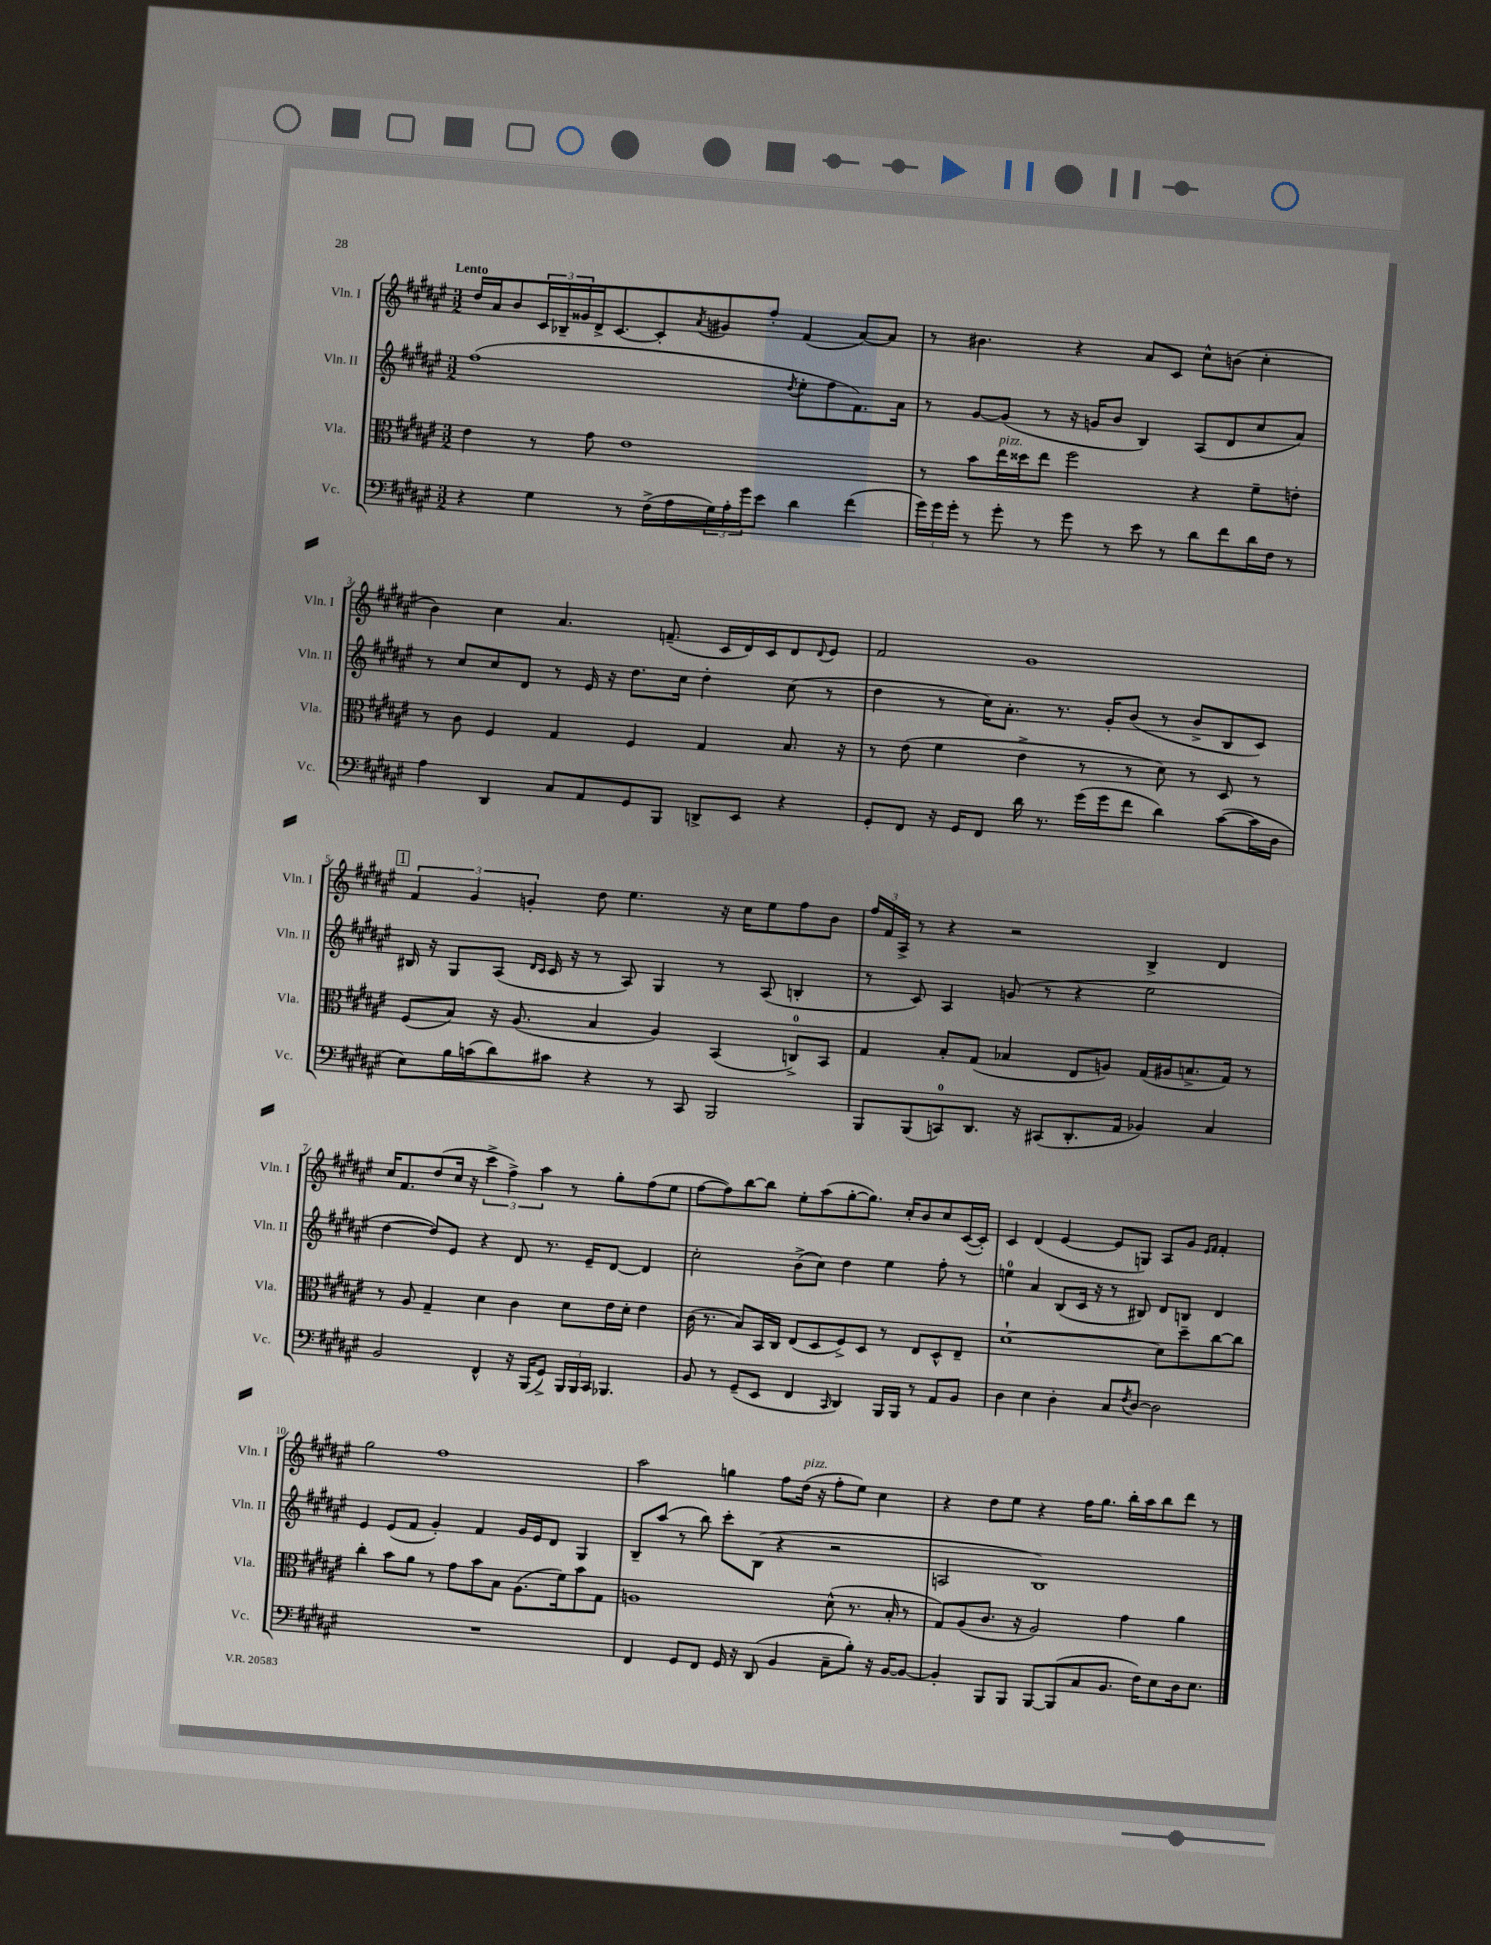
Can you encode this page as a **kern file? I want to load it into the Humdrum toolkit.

**kern	**kern	**kern	**kern
*staff4	*staff3	*staff2	*staff1
*clefF4	*clefC3	*clefG2	*clefG2
*k[f#c#g#d#a#e#]	*k[f#c#g#d#a#e#]	*k[f#c#g#d#a#e#]	*k[f#c#g#d#a#e#]
*M3/2	*M3/2	*M3/2	*M3/2
4r	4e#\	(1ff#	16dd#/LL
.	.	.	16a#/J
.	.	.	8b/
4G#\	8r	.	24c#/L
.	.	.	24B-~/
.	.	.	24g##/
.	8g#\	.	16d#^/J
.	.	.	[8.c#/
8r	1e#	.	.
(16F#^\LL	.	.	8c#'/]
16A#\	.	.	.
.	.	.	8qa#/
24G#\)	.	.	8g#/
24A#'\	.	.	.
24g#\J	.	.	.
8e#\J	.	.	8ff#'/J
.	.	8qdd#/	.
4d#\	.	8ee#'\L	(4f#/
.	.	8ff#\	.
(4f#\	.	8.f#\)	[8a#/L)
.	.	.	8a#/]J
.	.	16a#\Jk	.
=	=	=	=
24g#\LL)	8r	8r	8r
24g#\	.	.	.
24g#'\JJ	.	.	.
8r	8b\L	[8g#/L	4.b#\
8g#'\	16ee#\L	(8g#/]J	.
.	16dd##\J	.	.
8r	8ee#\J	8r	.
8g#\	2ff#\	16r	4r
.	.	16g/LK	.
8r	.	8b/J	.
8e#\	.	4B/)	8a#/L
8r	.	.	8c#/J
8d#\L	4r	(8A#/L	8cc#^^\L
8f#\	.	8d#/	(8b\J
16d#\L	8f#~\L	8cc#/	4cc#'\
16F#\JJ	.	.	.
8r	8e'\J	8a#/J)	.
=	=	=	=
4A#\	8r	8r	4b\)
.	8c#\	8cc#/L	.
4DD#/	4F#/	8cc#/	4cc#\
.	.	8d#/J	.
8C#/L	4G#/	8r	4.a#/
8AA#/	.	16e#/	.
.	.	16r	.
8GG#/	4F#/	8.dd#\L	.
8BBB/J	.	.	(8.f~/
.	.	16cc#\Jk	.
8DD^/L	4G#/	4dd#'\	.
.	.	.	16c#/LL
8EE#/J	.	.	16d#/)
.	.	.	16c#/J
4r	8.B/	(8cc#\	8d#/
.	.	.	8qqd#/
.	.	8r	8e#/J
.	16r	.	.
=	=	=	=
8GG#'/L	8r	4dd#\	2f#/
8FF#/J	(8e#\	.	.
16r	4f#\	8r	.
16GG#/LK	.	.	.
8FF#/J	.	16cc#\LK)	.
.	.	8.a#'\J	.
16d#\	4e#^\	.	1g#
8.r	.	.	.
.	.	8.r	.
(16g#\LL	8r	.	.
16g#\J	.	16g#'/LK	.
8f#\J	8r	(8b/J	.
4d#\)	8d#\)	8r	.
.	8r	8b^/L	.
([8c#\L	8D#/	8B/	.
16c#\]L	8r	8c#/J)	.
16D#\JJ	.	.	.
=	=	=	=
8E#\L)	(8F#/L	16B#/	6f#/
.	.	16r	.
16B\L	8B/J)	8G#/L	.
.	.	.	6g#/
(16c\J	.	.	.
8d#\)	16r	(8A#/J	.
.	(8.A#/	.	.
.	.	.	6g'/
.	.	16qqd#/LL	.
.	.	16qqc#/JJ	.
8c#\J	.	16c#/	.
.	.	16r	.
4r	4B/	8r	8dd#\
.	.	8A#/)	4.ee#\
8r	4A#/)	4G#/	.
8CC#/	.	.	.
2BBB/	(4BB/	8r	16r
.	.	.	16cc#\LK
.	.	(8A#/	8ee#\
.	8C^/L)	4B'/	8ff#\
.	8BB/J	.	8b\J
=	=	=	=
8BBB/L	4G#/	8r	24ff#/LL
.	.	.	24f#/
.	.	.	24A#^/JJ
(8BBB/	.	8c#/)	8r
8CC/)	8B'/L	4A#/	4r
8.DD#/J	(8G#/J	.	.
.	4B-/	(8g/	2r
16r	.	.	.
(8CC#/L	.	8r	.
8.DD#'/	8E#/L	4r	.
.	8A/J)	.	.
16AA#/Jk	.	.	.
4BB-/)	(16G#/LL	2ee#\	4B^/
.	16A#/J	.	.
.	8.B^/	.	.
4C#/	.	.	4d#/
.	16G#/Jk)	.	.
.	8r	.	.
=	=	=	=
2BB/	8r	[4dd#\	16cc#/LK
.	.	.	8.f#/
.	8A#/	.	.
.	4G#~/	8dd#/]L)	(8dd#/
.	.	8e#/J	16cc#/Jk
.	.	.	16r
4FF#^^/	4d#\	4r	6ccc#^\
.	.	.	6ff#^\)
16r	4c#\	8d#/	.
(16BBB/LK	.	.	.
.	.	.	6aa#\
8GG#^/J)	.	8.r	.
24BBB/LL	8d#\L	.	8r
24BBB/	.	.	.
.	.	16e#~/LK	.
24CC#/JJ	.	.	.
4.BBB-/	16e#\L	[8d#/J	8gg#'\L
.	16d#'\JJ	.	.
.	4e#\	4d#/]	(8ff#\
.	.	.	8ee#\J
=	=	=	=
8BB/	(16c#\	2cc#'\	[8ff#\L
.	8.r	.	.
8r	.	.	8ff#\])
(8GG#~/L	8B/L)	.	[8bb\
8EE#/J	16BB/L	.	8bb\]J
.	16C#/JJ	.	.
4FF#/	(8E#/L	(8b^\L	8ee#'\L
.	8D#/	8cc#\J)	(8aa#\
16qqCC#/	.	.	.
4DD#/)	8F#^/)	4dd#\	[8gg#'\
.	8D#/J	.	8.gg#\]J)
16BBB/LL	8r	4ee#\	.
16BBB/JJ	.	.	16cc#'/LK
8r	8E#/L	.	8b/
8AA#/L	8D#^^/	8ff#'\	8cc#/
8BB/J	8E#~/J	8r	([16c#/L
.	.	.	16c#'/]JJ)
=	=	=	=
4D#\	[1d#`	4ee\	4c#/
4E#\	.	4a#/	(4d#/
4D#'\	.	(8B/L	[4e#/
.	.	16c#/Jk	.
.	.	16r	.
8C#/L	.	8r	8e#/]L
8qF#/	.	.	.
[8D#/J	.	8B#/)	8G/J)
2D#\]	8d#\]L	8d#/L	8A#/L
.	8dd#~\	8B/J	8g#/J
.	.	.	16qqe#/LL
.	.	.	16qqf#/JJ
.	[8cc#\	4d#/	4f#'/
.	8cc#\]J	.	.
=	=	=	=
1.r	4cc#'\	4e#/	2gg#\
.	8b\L	(8e#/L	.
.	8a#\J	8f#/J	.
.	8r	4g#'/)	1ff#
.	8g#\L	.	.
.	8b\	4f#/	.
.	8B\J	.	.
.	(8.A#\L	16g#/LL	.
.	.	16e#/J	.
.	.	8d#/J	.
.	16f#\k)	.	.
.	8b\	4G#/	.
.	8G#\J	.	.
=	=	=	=
4FF#/	1A	8B~/L	2aa#\
.	.	(8aa#/J	.
8GG#/L	.	8r	.
8FF#/J	.	8bb\)	.
16GG#/	.	8ccc#'\L	4gg\
16r	.	.	.
(8DD#/	.	(8B\J	.
4BB/	.	4r	8ff#\L
.	.	.	(16dd#\Jk
.	.	.	16r
8C#~\L	(8d#^^\	2r	8ff#'\L
8B'\J)	8.r	.	8ee#\J)
16r	.	.	4cc#\
[16BB/LK	16B'/	.	.
8BB/_J	8r	.	.
=	=	=	=
4BB'/]	8G#/L)	2A/	4r
.	(8A#/	.	.
8BBB/L	8.c#/J	.	8dd#\L
8BBB/J	.	.	8ee#\J
.	16r	.	.
[8BBB/L	2A#/)	1B)	4r
(8BBB/]	.	.	.
8C#/	.	.	16ff#\LK
.	.	.	8.gg#\J
8.BB/J	.	.	.
.	4g#\	.	16bb'\LL
16F#\LK)	.	.	16aa#\J
8E#\	.	.	8bb\
16D#\k	4a#\	.	8ddd#\J
8.E#\J	.	.	.
.	.	.	8r
==	==	==	==
*-	*-	*-	*-
